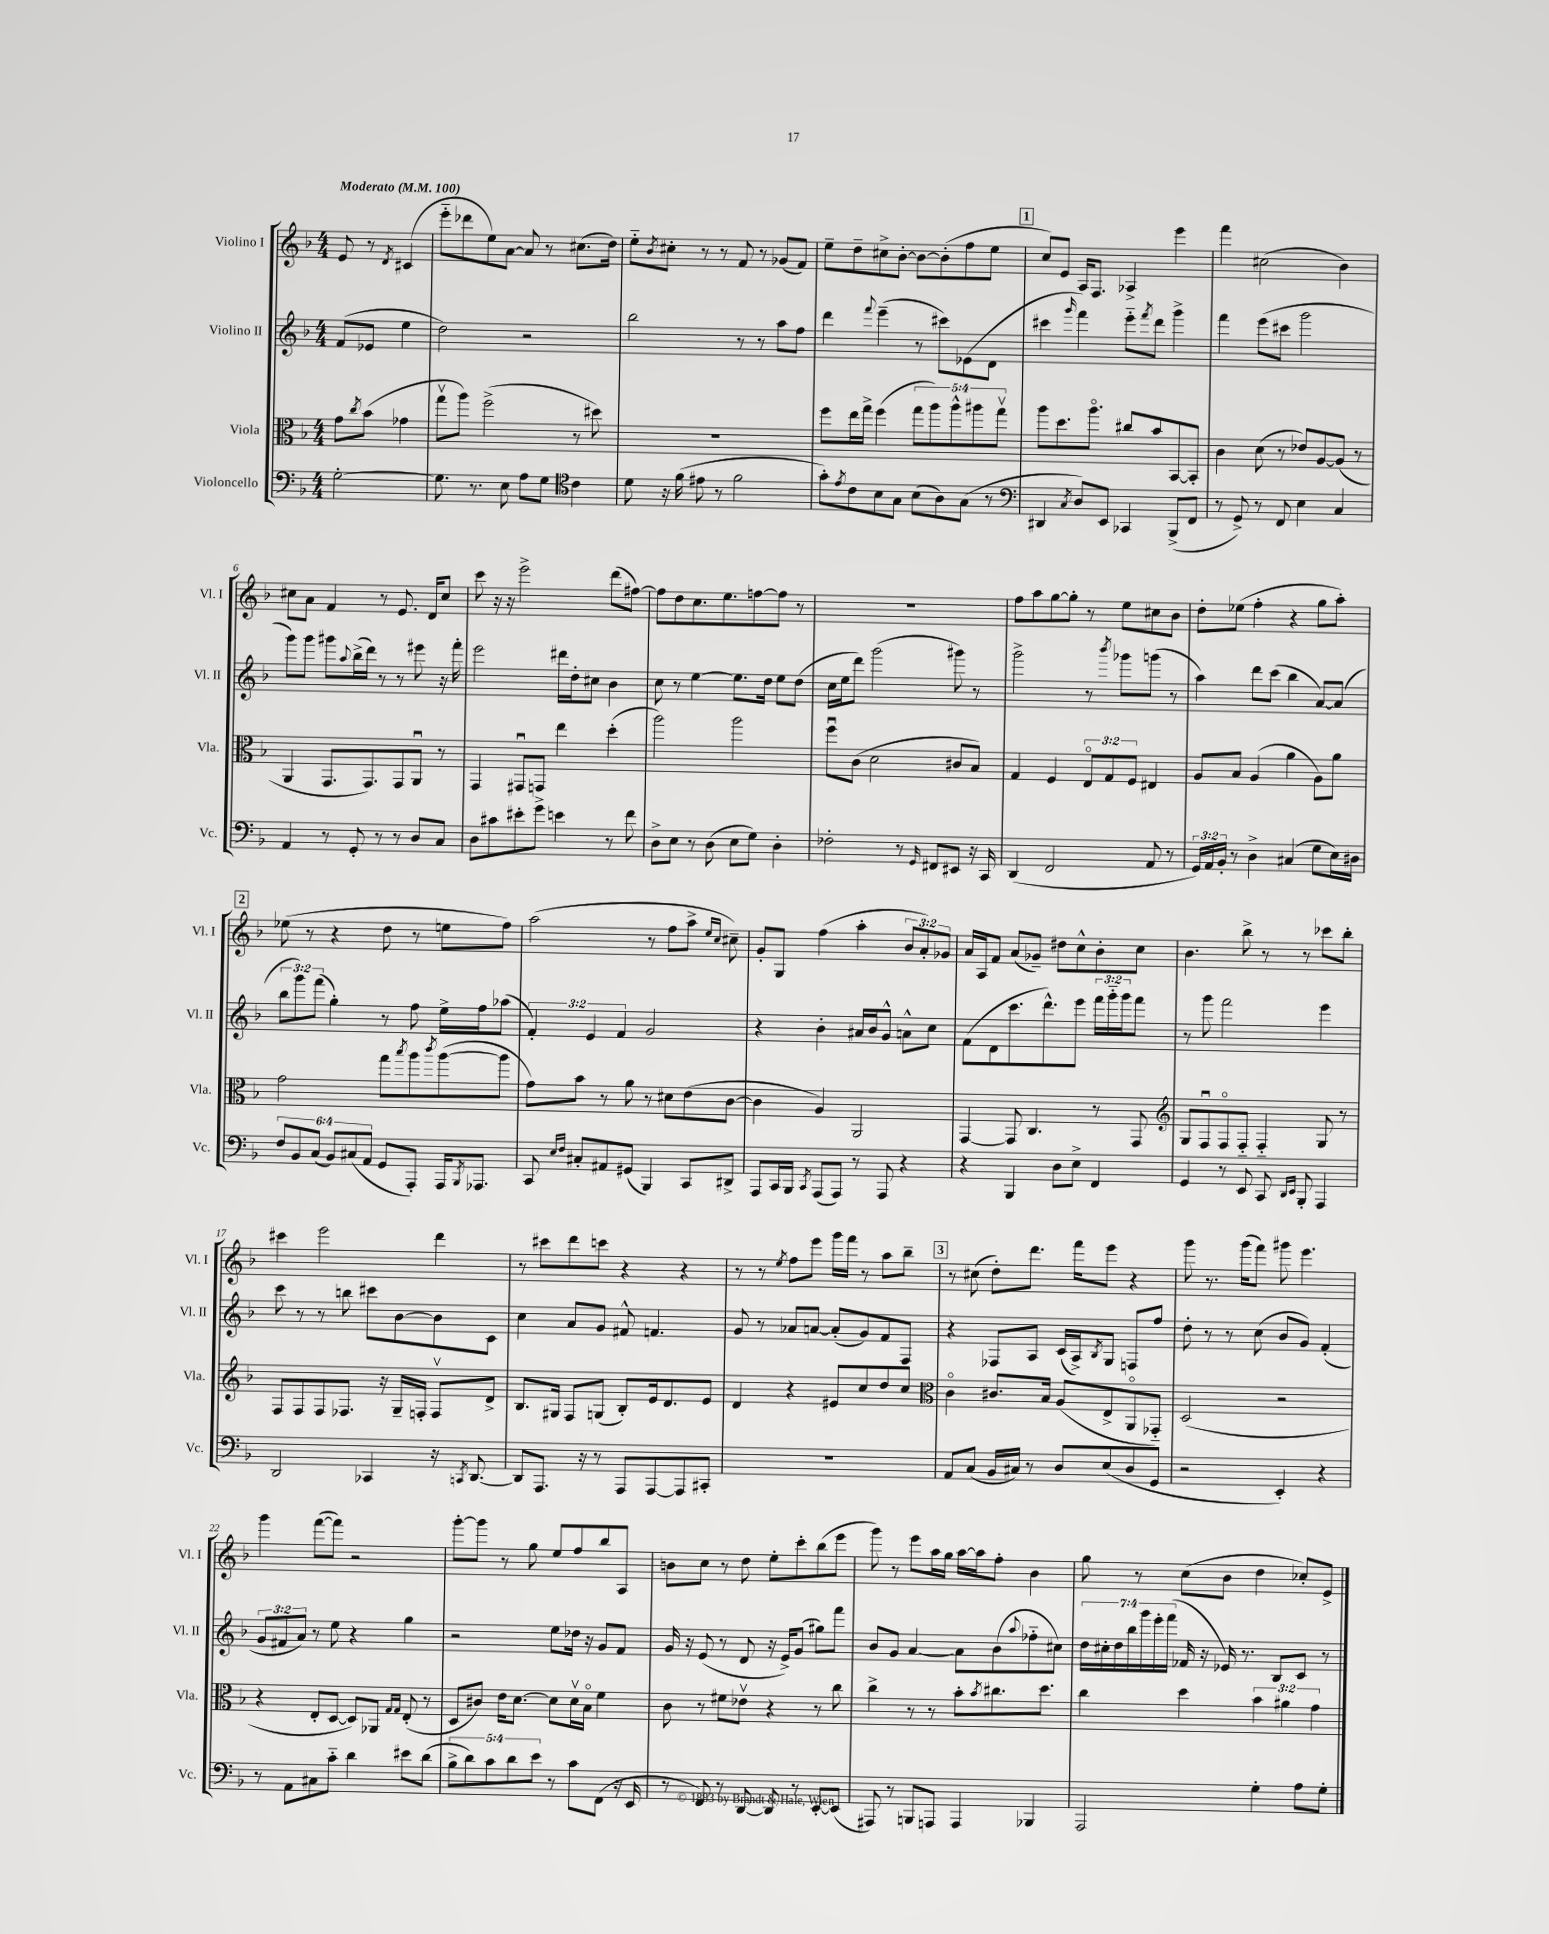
<<
\new StaffGroup <<
\new Staff = "s0" \with { instrumentName = "Violino I" shortInstrumentName = "Vl. I" } {
    \clef treble \key f \major \numericTimeSignature \time 4/4 \override Staff.TupletNumber.text = #tuplet-number::calc-fraction-text \partial 2 \tempo "Moderato" 4 = 100
    e'8 r8 \acciaccatura { d'8 } cis'4( |
    e'''8-_ des'''8 e''8) a'8~ a'8 r8 cis''8.( d''16) |
    e''8-_ \acciaccatura { bes'8 } cis''8-. r8 r8 f'8 r8 ges'8( f'8) |
    e''8-- d''8-- cis''8-> bes'8~-. bes'8~ bes'8-.( f''8 e''8 |
    \mark \markup { \box "1" } c''8) e'8 a16 f8. aes4-> e'''4 |
    f'''4 cis''2( bes'4) |
    cis''8 a'8 f'4 r8 e'8. d'16 cis''8 |
    c'''8 r16 r16 e'''2-> d'''8( fis''8~) |
    fis''8 d''8 c''8. e''8. f''8~ f''8 r8 |
    R1 |
    f''8 a''8 g''8~ g''8-. r8 e''8 cis''8 bes'8 |
    d''8-. ees''8( f''4-. r4 g''8 a''8-.) |
    \mark \markup { \box "2" } ees''8( r8 r4 d''8 r8 e''8 f''8) |
    a''2( r8 f''8 a''8-> \grace { e''16 c''16 } cis''8--) |
    g'8-. g8 f''4( a''4-. \tuplet 3/2 { bes'8 a'8-.) ges'8 } |
    a'16 a16 f'8 a'8( ges'8--) dis''8 c''8-^ bes'8-. c''8 |
    bes'4. bes''8-> r8 r8 ces'''8 bes''8-. |
    cis'''4 e'''2 d'''4 |
    r8 cis'''8 d'''8 c'''8 r4 r4 |
    r8 r8 \acciaccatura { e''8 } f''8 e'''8 g'''16 f'''16 r8 a''8 bes''8-- |
    \mark \markup { \box "3" } r8 cis''8( d''8-.) d'''8. f'''16 e'''8 r4 |
    g'''8 r8. g'''16( f'''8) gis'''8 e'''4. |
    g'''4 f'''8~( f'''8) r2 |
    g'''8~-. g'''8 r8 g''8 e''8 f''8 bes''8 a8 |
    b'8 c''8 r8 d''8 e''8-. c'''8-. bes''8( e'''8 |
    g'''8) r8 e'''8 a''16 g''16 a''16~ a''16 f''8-. bes'4 |
    g''8 r8 c''8( bes'8 d''4 ces''8-.) e'8-> \bar "|." |
}
\new Staff = "s1" \with { instrumentName = "Violino II" shortInstrumentName = "Vl. II" } {
    \clef treble \key f \major \numericTimeSignature \time 4/4 \override Staff.TupletNumber.text = #tuplet-number::calc-fraction-text \partial 2
    f'8( ees'8 e''4 |
    d''2) r2 |
    bes''2 r8 r8 a''8 f''8 |
    d'''4 \appoggiatura { f'''8 } e'''4--( r8 cis'''8) ees'8( d'8 |
    \mark \markup { \box "1" } cis'''4 \grace { g'''16 } f'''4) e'''8-_ \acciaccatura { f'''8 } d'''8 g'''4-> |
    f'''4 e'''8( cis'''8 g'''2 |
    g'''8) g'''8 gis'''8 \appoggiatura { a''8 } bes''16->( d'''16) r8 r8 eis'''8 r16 f'''16-. |
    e'''2 dis'''16 d''16-. cis''8 bes'4 |
    c''8 r8 e''4~ e''8. d''16 e''8 d''8( |
    c''16 e''16 d'''8) g'''2( gis'''8) r8 |
    g'''2-> r8 \acciaccatura { bes'''8 } ges'''8 g'''8( r8 |
    a''4) d'''8 c'''8( bes''4 a'8~) a'8( |
    \mark \markup { \box "2" } \tuplet 3/2 { bes''8 g'''8) f'''8( } g''4-.) r8 f''8 e''16-> f''16 aes''8( |
    \tuplet 3/2 { f'4-.) e'4 f'4 } g'2 |
    r4 bes'4-. ais'16 bes'16 g'8-^ a'8-^ c''8 |
    f'8( d'8 c'''8. d'''8.-^) e'''8 \tuplet 3/2 { f'''16 g'''16-_ g'''16 } f'''8 |
    r8 g'''8 f'''2 e'''4 |
    c'''8 r8 r8 b''8 cis'''8 bes'8~ bes'8 c'8 |
    c''4 a'8 g'8 fis'8-^ f'4. |
    g'8 r8 aes'8 a'8~ a'8-.( g'8) f'8 f8 |
    \mark \markup { \box "3" } r4 fes8 a8 c'16( a16->) \acciaccatura { bes8 } g8 f8 f''8 |
    d''8-. r8 r8 c''8( bes'8 g'8) f'4-.( |
    \tuplet 3/2 { g'8 fis'8 a'8) } r8 e''8 r4 g''4 |
    r2 e''8 des''16 r16 g'8 f'8 |
    g'16 r16 e'8( r8 d'8 r16 e'16->) g'8( gis''8) f'''8 |
    bes'8 g'8 a'4~ a'8 bes'8( \appoggiatura { a''8 } fes''8-_ cis''8) |
    \tuplet 7/4 { d''16 cis''16-. d''16 bes''16 g'''16 e'''16-. f'''16( } fes'16 r16 ees'16) r8. bes8 c'8 r8 \bar "|." |
}
\new Staff = "s2" \with { instrumentName = "Viola" shortInstrumentName = "Vla." } {
    \clef alto \key f \major \numericTimeSignature \time 4/4 \override Staff.TupletNumber.text = #tuplet-number::calc-fraction-text \partial 2
    g'8 \acciaccatura { c''8 } bes'8( ges'4 |
    g''8\upbow a''8) f''2->( r8 dis''8) |
    R1 |
    f''8 e''16 g''16-> f''4( \tuplet 5/4 { g''8 a''8) a''8-^ ais''8 g''8\upbow } |
    \mark \markup { \box "1" } a''8 d''8. a''8.\flageolet cis''8 bes'8 bes,8~ bes,8-. |
    c'4 d'8( r8 ees'8) a8~ a8( r8 |
    a,4 g,8. g,8.) g,8 a,8\downbow r8 |
    g,4 gis,8\downbow g,8 e''4 d''4-.( |
    a''2) a''2 |
    f''8\downbow c'8( d'2 cis'8 bes8) |
    g4 f4 \tuplet 3/2 { e8\flageolet g8 f8 } eis4 |
    a8 bes8 a4( a'4 a8) a'8 |
    \mark \markup { \box "2" } g'2 g''8 \acciaccatura { bes''8 } a''8 \acciaccatura { c'''8 } a''8~( a''8 |
    g'8) bes'8 r8 a'8 r8 dis'8 e'8( c'8~ |
    c'4 a4) a,2 |
    g,4~ g,8 c4. r8 g,8 |
    \clef treble g8 f8\downbow f8\flageolet f8-_ f4-_ g8 r8 |
    f8 f8 f8 fes8. r16 g16-- f16-. f8\upbow d'8-> |
    bes8. gis16 f8 g8( bes8-.) e'16 d'8. e'8 |
    d'4 r4 eis'8 c''8 d''8 c''8 |
    \mark \markup { \box "3" } \clef alto c'4\flageolet cis'8. bes16 a8( e8-> a,8\flageolet ges,8-_) |
    d2( r2 |
    r4 e8-. d8~ d8) aes,8 \grace { g16 g16 } e8-.( r8 |
    d8 cis'8) e'16 d'8.~ d'8 d'16\upbow bes16\flageolet f'4 |
    c'8 r8 fis'8 ees'8\upbow r4 r8 c''8 |
    c''4-> r8 r8 bes'8-. \acciaccatura { bes'8 } cis''8. d''8. |
    c''4 d''4 \tuplet 3/2 { bes'4 ais'4 g'4 } \bar "|." |
}
\new Staff = "s3" \with { instrumentName = "Violoncello" shortInstrumentName = "Vc." } {
    \clef bass \key f \major \numericTimeSignature \time 4/4 \override Staff.TupletNumber.text = #tuplet-number::calc-fraction-text \partial 2
    g2~-. |
    g8. r8. e8 a8 g8 \clef tenor c'4 |
    d'8 r16 f'16( eis'8 r8 f'2 |
    g'8-.) \acciaccatura { e'8 } c'8 bes8 g8 bes8( a8) g8( r8 |
    \mark \markup { \box "1" } \clef bass dis,4 \acciaccatura { c8 } d8) e,8 ces,4 bes,,8->( f,8 |
    r8 g,8->) r8 f,8 e4 c4 |
    a,4 r8 g,8-. r8 r8 d8 c8 |
    d8 cis'8 eis'8-. g'8-> e'4 r8 f'8 |
    d8-> e8 r8 d8( e8 g8) d4-. |
    fes2-. r8 \grace { g,16 } fis,8 eis,8 r16 c,16 |
    d,4( f,2 a,8 r8 |
    \tuplet 3/2 { g,16) a,16 bes,16-. } r8 d4-> cis4( g8 e16) dis16 |
    \mark \markup { \box "2" } \tuplet 6/4 { f8 bes,8 c8( bes,8) cis8( a,8 } g,8 a,,8-.) a,,16 \acciaccatura { bes,,8 } aes,,8. |
    c,8 \grace { e16 f16 } cis8-. ais,8 gis,8( bes,,4) c,8 dis,8-> |
    a,,8 c,16 bes,,16 \acciaccatura { c,8 } a,,8( a,,8) r8 a,,8 r4 |
    r4 bes,,4 d8 e8-> f,4 |
    g,4 r8 e,8 c,8 \grace { d,16 e,16 } bes,,8-. a,,4 |
    d,2 ces,4 r16 \acciaccatura { c,8 } d,8.~ |
    d,8 a,,8. r16 r8 a,,8 a,,8~ a,,8 cis,8-. |
    R1 |
    \mark \markup { \box "3" } a,8 c8( bes,16 cis16) r8 d8 e8( d8 g,8 |
    r2 e,4-.) r4 |
    r8 a,8 cis8 c'8-_ d'4 eis'8 d'8( |
    \tuplet 5/4 { bes8-> d'8) c'8 d'8 e'8 } r8 c'8 f,8( r16 e,16 |
    r8 f,8) r8 d,8~ d,8 r8 e,8~-. e,8( |
    ais,,8) r8 b,,8 a,,8 a,,4 bes,,4 |
    a,,2 g4-. a8 g8-. \bar "|." |
}
>>
>>
